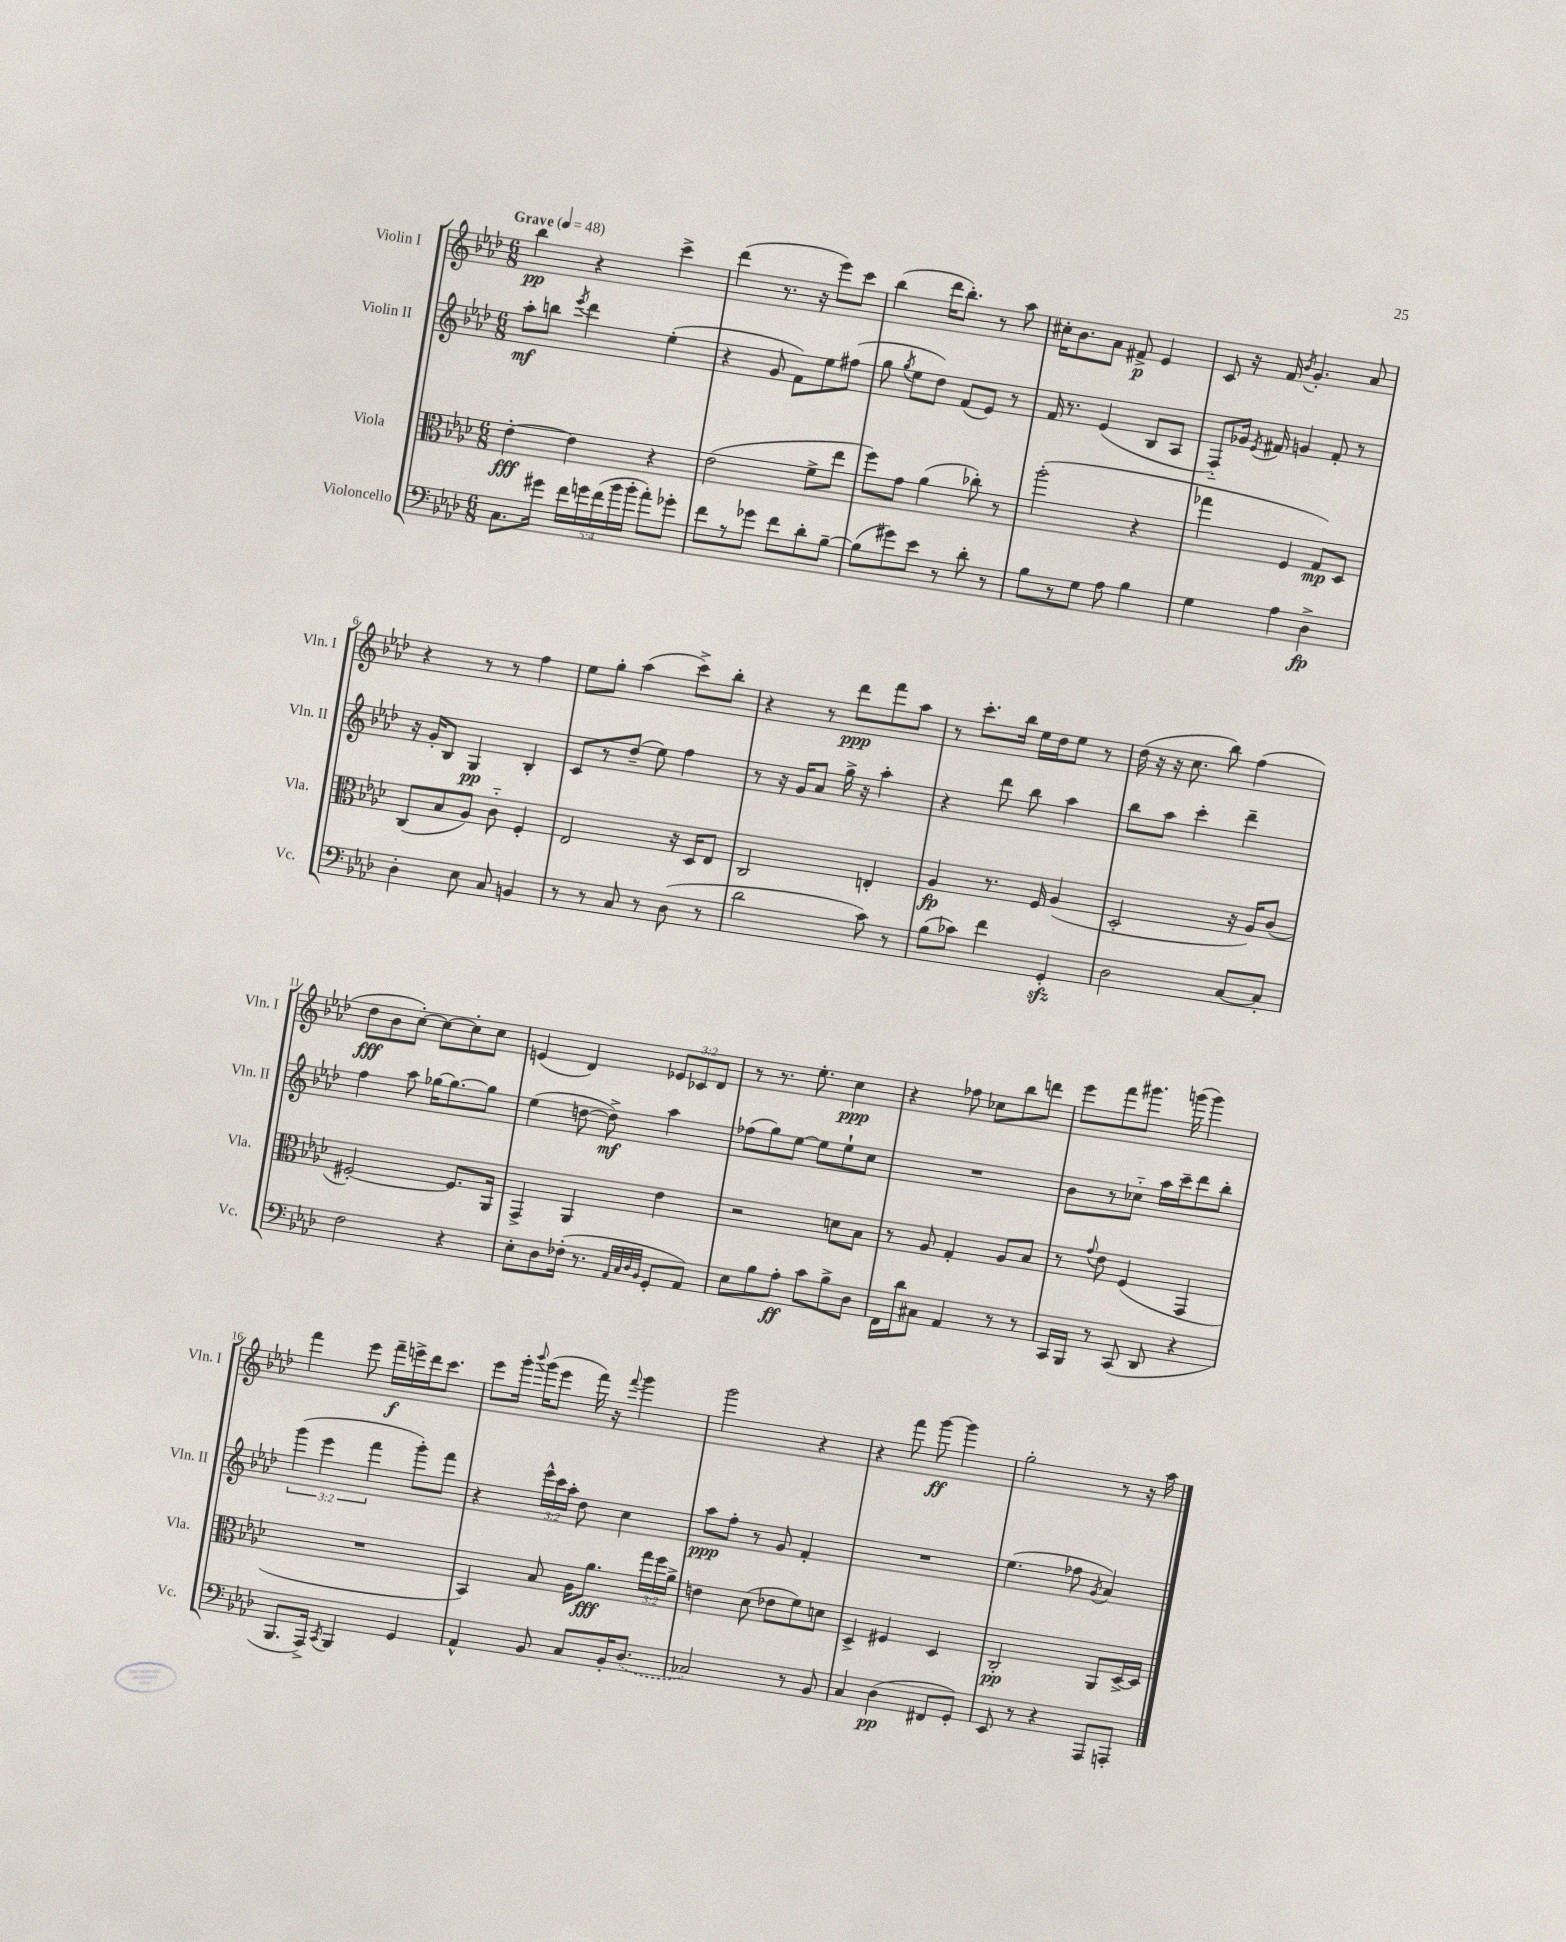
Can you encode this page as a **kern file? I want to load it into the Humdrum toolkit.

**kern	**kern	**kern	**kern
*staff4	*staff3	*staff2	*staff1
*clefF4	*clefC3	*clefG2	*clefG2
*k[b-e-a-d-]	*k[b-e-a-d-]	*k[b-e-a-d-]	*k[b-e-a-d-]
*M6/8	*M6/8	*M6/8	*M6/8
*MM48	*MM48	*MM48	*MM48
8.C	[4e-'	8aa-'	4bb-
.	.	8bb	.
16g#	.	.	.
.	.	8qeee-	.
20f	4e-]	4ddd-	4r
20g	.	.	.
(20f	.	.	.
20b-	.	.	.
20b-'	.	.	.
8a-')	4r	(4ee-'	4ccc^
8g-'	.	.	.
=	=	=	=
8f	(2e-	4r	(4ddd-
8r	.	.	.
8g-	.	8g	8.r
8f	.	8f)	.
.	.	.	16r
8d-'	8f^	8ee-	8eee-)
[8B-~	8ee-	(8ff#	8ccc
=	=	=	=
(8B-]	8ff)	8gg	(4bb-
.	.	8qgg	.
8g#)	8g	8ee-	.
8e-	(4a-	8dd-)	16ddd-
.	.	.	8.bb-')
8r	.	(8f	.
8d-'	8cc-')	8e-)	8r
8r	8r	8r	8aa-
=	=	=	=
8B-	(2aa-'	16f	16cc#'
.	.	8.r	8.b-
8r	.	.	.
8G	.	(4e-	8a-
8A-	.	.	8f#^
4B-	4r	8B-	4e-
.	.	8A-	.
=	=	=	=
4G	4gg-	8F'~)	8c
.	.	16g-	16r
.	.	8qe-	.
.	.	16f#	16f
.	.	.	8qb-
4A-	4F	4g	4.g'
4D-^	8G)	8f#'	.
.	8D-	8r	8a-
=	=	=	=
4D-'	(8C	16r	4r
.	.	16g'	.
.	8B-	8B-	.
8E-	8A-)	4G	8r
8C	8c'~	.	8r
4BB	4F'	4B-'	4ff
=	=	=	=
8r	2E-	8c	8ee-
8r	.	8r	8gg'
8C	.	(8dd-~	(4aa-
8r	.	8ee-)	.
(8D-	16r	4ff	8ccc^)
.	16D-	.	.
8r	8E-	.	8bb-'
=	=	=	=
2d-	2C	8r	4r
.	.	16r	.
.	.	16g	.
.	.	8a-	8r
.	.	16gg^	8ddd-
.	.	16r	.
8c)	4E'	4aa-'	8fff
8r	.	.	8aa-
=	=	=	=
(8B-	4A-	4r	8r
8c-)	.	.	8.ccc'
4f	8.r	8ddd-	.
.	.	.	16bb-
.	.	8bb-	16ee-
.	16F	.	16dd-
4GG'	(4A-	4aa-	8ee-
.	.	.	8r
=	=	=	=
2D-	2D-'	8bb-	(16dd-
.	.	.	16r
.	.	8aa-	16r
.	.	.	8.cc
.	.	4ccc'	.
.	.	.	8bb-)
[8C	16r	4ddd-~	(4ff
.	16A-)	.	.
8C']	(8c	.	.
=	=	=	=
2F	[2F#')	4ff	8dd-
.	.	.	8b-
.	.	8aa-	[8cc')
.	.	[16gg-	8cc_
.	.	8.gg-_	.
4r	8.F#]	.	8cc']
.	.	8gg-]	8cc
.	16AA-	.	.
=	=	=	=
8E-'	4GG^	(4ee-	(4e
8D-	.	.	.
(16F-'	4AA-	[8dd	4d-)
8.r	.	.	.
.	.	8dd^])	.
32qqAA-	.	.	.
32qqC	.	.	.
32qqD-	.	.	.
32qqBB-	.	.	.
8GG'	4e-	4aa-	12e-
.	.	.	12c-
8AA-)	.	.	.
.	.	.	12d-
=	=	=	=
8E-	2r	(8ff-	8r
8B-	.	8gg)	8.r
8A-'	.	[8ee-	.
.	.	.	8.ee-'
8c	.	8ee-]	.
8B-^	8d	8ee-`	4cc
8D-	8B-	8cc	.
=	=	=	=
16FF	8r	2.r	4r
16d-	.	.	.
8C#	8A-	.	.
4AA-	4G'	.	8ff-
.	.	.	8cc-
8r	8A-	.	8bb-
8r	8B-	.	8ddd
=	=	=	=
16CC	8r	8b-	8eee-
16BBB-	.	.	.
.	8qqg	.	.
8r	8e-	8r	8fff
(8CC	(4F	8cc-'~	8.ggg#
8DD-	.	16aa-	.
.	.	16ccc~	(16ggg
4r	4GG	8ddd-	4ggg)
.	.	8bb-'	.
=	=	=	=
8.BBB-	2.r	(6ggg	4fff
.	.	6eee-	.
16AAA-^)	.	.	.
8qCC	.	.	.
4BBB-	.	.	8eee-
.	.	6fff	.
.	.	.	16fff~
.	.	.	16eee^
4GG	.	8ggg')	16ddd-
.	.	.	8.ccc
.	.	8fff	.
=	=	=	=
4AA-^^	4BB-)	4r	8eee-
.	.	.	16ggg'
.	.	.	8qqbbb-
.	.	.	(16ggg
8BB-	8B-	24eee-^^	8eee-
.	.	24ccc	.
.	.	24aa-'	.
8C	16A-	8dd-	16fff)
.	8.a-	.	16r
.	.	.	8qqfff
16BB-'	.	4cc	4ggg
(8.D-	.	.	.
.	24gg	.	.
.	24ff	.	.
.	24a-^	.	.
=	=	=	=
2C-)	4e	8aa-	2ggg
.	.	8ff'	.
.	(8d-	8r	.
.	8e-	8g	.
8r	8f)	4f'	4r
8BB-	8d	.	.
=	=	=	=
4C	4D-^	2.r	4r
(4D-	4F#	.	8fff
.	.	.	[8ggg
8FF#	4D-	.	4ggg]
8GG')	.	.	.
=	=	=	=
8EE-	2C'	(4.ee-	2gg'
8r	.	.	.
4r	.	.	.
.	.	8ff-	.
.	.	8qg	.
8AAA-	8AA-	4a-)	8r
8AAA'	[16D-^	.	16r
.	16D-]	.	16aa-
==	==	==	==
*-	*-	*-	*-
